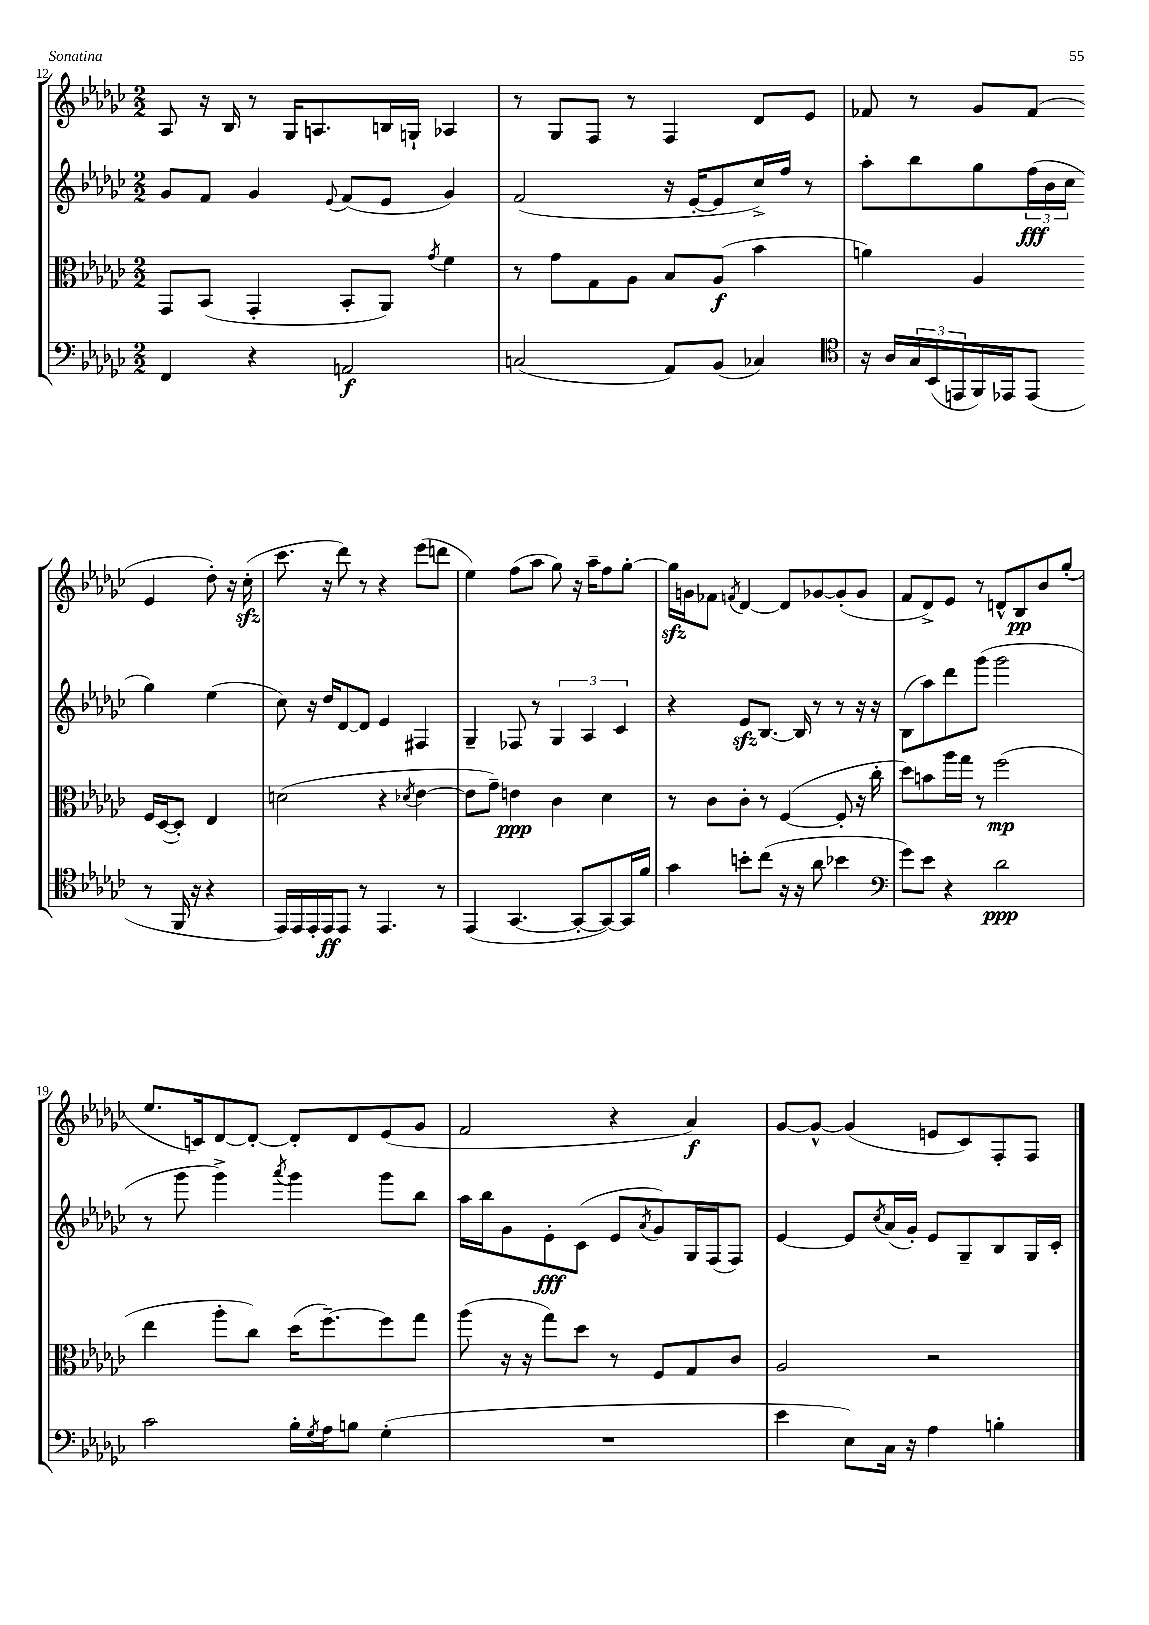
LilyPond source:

<<
\new StaffGroup <<
\new Staff = "s0" {
    \clef treble \key ges \major \numericTimeSignature \time 2/2
    aes8 r16 bes16 r8 ges16 a8. b16 g16-! aes4 |
    r8 ges8 f8 r8 f4 des'8 ees'8 |
    fes'8 r8 ges'8 fes'8( ees'4 des''8-.) r16 ces''16-.\sfz( |
    ces'''8. r16 des'''8) r8 r4 ees'''8( d'''8 |
    ees''4) f''8( aes''8 ges''8) r16 aes''16-- f''8 ges''8~-. |
    ges''16\sfz g'16 fes'8 \acciaccatura { f'8 } des'4~ des'8 ges'8~ ges'8-.( ges'8 |
    f'8 des'8->) ees'8 r8 d'8-^ bes8\pp bes'8 ges''8-.( |
    ees''8. c'16) des'8~ des'8~-. des'8-. des'8 ees'8( ges'8 |
    f'2 r4 aes'4\f) |
    ges'8~ ges'8~-^ ges'4( e'8 ces'8) f8-. f8 \bar "|." |
}
\new Staff = "s1" {
    \clef treble \key ges \major \numericTimeSignature \time 2/2
    ges'8 f'8 ges'4 \appoggiatura { ees'8 } f'8( ees'8 ges'4) |
    f'2( r16 ees'16~-. ees'8 ces''16->) f''16 r8 |
    aes''8-. bes''8 ges''8 \tuplet 3/2 { f''16\fff( bes'16 ces''16 } ges''4) ees''4( |
    ces''8) r16 des''16 des'8~ des'8 ees'4 fis4 |
    ges4-- fes8 r8 \tuplet 3/2 { ges4 aes4 ces'4 } |
    r4 ees'8\sfz bes8.~ bes16 r8 r8 r16 r16 |
    bes8( aes''8) des'''8 ges'''8( ges'''2 |
    r8 ges'''8 ges'''4->) \acciaccatura { aes'''8 } ges'''4 ges'''8 bes''8 |
    aes''16 bes''16 ges'8 ees'8-.\fff ces'8( ees'8 \acciaccatura { aes'8 } ges'8) ges16 f16( f8) |
    ees'4~ ees'8 \acciaccatura { ces''8 } aes'16( ges'16-.) ees'8 ges8-- bes8 ges16 ces'16-. \bar "|." |
}
\new Staff = "s2" {
    \clef alto \key ges \major \numericTimeSignature \time 2/2
    ges,8 bes,8( ges,4-. bes,8-. aes,8) \acciaccatura { ges'8 } f'4 |
    r8 ges'8 ges8 aes8 bes8 aes8\f( bes'4 |
    a'4) aes4 f16 des16~( des8-.) ees4 |
    d'2( r4 \acciaccatura { des'8 } ees'4~ |
    ees'8 ges'8--) e'4\ppp ces'4 des'4 |
    r8 ces'8 ces'8-. r8 f4~( f8-. r16 ces''16-. |
    des''8) b'8 aes''16 ges''16 r8 f''2\mp( |
    ees''4 aes''8-. ces''8) des''16( f''8.~--) f''8 ges''8 |
    aes''8( r16 r16 ges''8) des''8 r8 f8 ges8 ces'8 |
    aes2 r2 \bar "|." |
}
\new Staff = "s3" {
    \clef bass \key ges \major \numericTimeSignature \time 2/2
    f,4 r4 a,2\f |
    c2( aes,8) bes,8( ces4) |
    \clef tenor r16 aes16 \tuplet 3/2 { ges16 bes,16( e,16 } f,16) ees,16 ees,8( r8 f,16 r16 r4 |
    ees,16) ees,16 ees,16-. ees,16\ff ees,8 r8 ees,4. r8 |
    ees,4( ges,4.~ ges,8~-. ges,8~) ges,16 f'16 |
    ges'4 b'8-. ces''8( r16 r16 aes'8 bes'4 |
    \clef bass ges'8) ees'8 r4 des'2\ppp |
    ces'2 bes16-. \acciaccatura { ges8 } aes16 b8 ges4-.( |
    R1 |
    ees'4 ees8) ces16 r16 aes4 b4-. \bar "|." |
}
>>
>>
\layout { \context { \Score currentBarNumber = #12 } }
